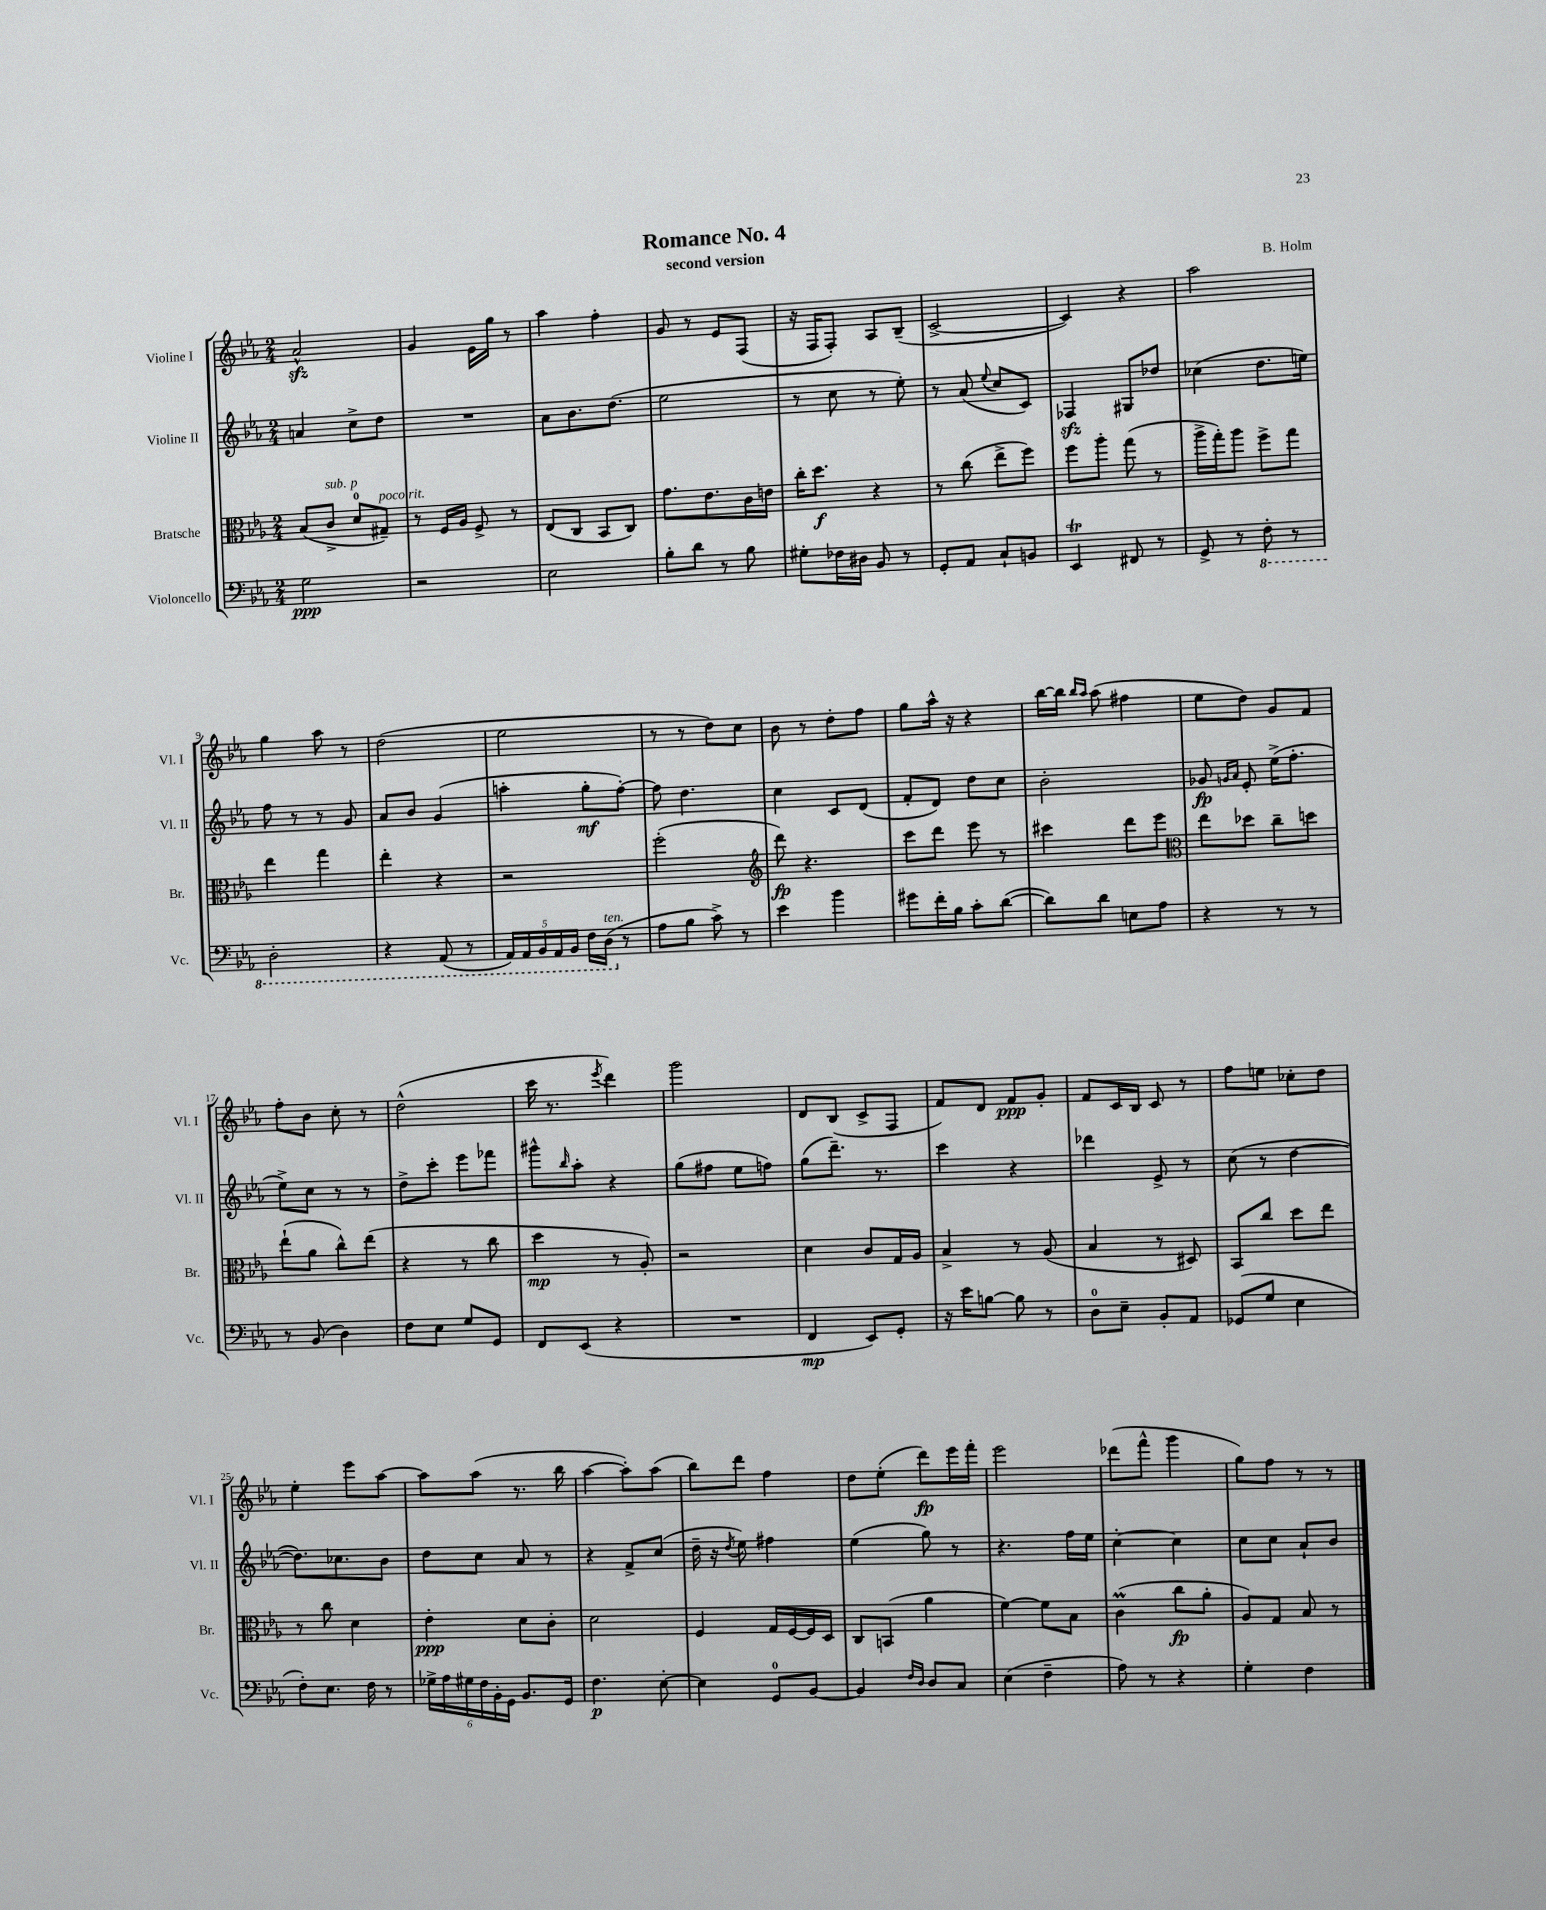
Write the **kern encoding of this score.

**kern	**dynam	**kern	**dynam	**kern	**dynam	**kern	**dynam
*part4	*part4	*part3	*part3	*part2	*part2	*part1	*part1
*staff4	*staff4	*staff3	*staff3	*staff2	*staff2	*staff1	*staff1
*I"Violoncello	*	*I"Bratsche	*	*I"Violine II	*	*I"Violine I	*
*I'Vc.	*	*I'Br.	*	*I'Vl. II	*	*I'Vl. I	*
*clefF4	*	*clefC3	*	*clefG2	*	*clefG2	*
*k[b-e-a-]	*	*k[b-e-a-]	*	*k[b-e-a-]	*	*k[b-e-a-]	*
*M2/4	*	*M2/4	*	*M2/4	*	*M2/4	*
=1	=1	=1	=1	=1	=1	=1	=1
2G\	ppp	(8B-/L	.	4an/	.	2a-zz^^/	.
!	!	!LO:TX:a:i:t=sub. p	!	!	!	!	!
.	.	8c^/J	.	.	.	.	.
.	.	8d/L	.	8cc^\L	.	.	.
!	!	!LO:TX:a:i:t=poco rit.	!	!	!	!	!
.	.	8G#X~/J)	.	8dd\J	.	.	.
=2	=2	=2	=2	=2	=2	=2	=2
2r	.	8r	.	2r	.	4g/	.
.	.	16F/LL	.	.	.	.	.
.	.	16A-/JJ	.	.	.	.	.
.	.	8F^/	.	.	.	16e-\LL	.
.	.	.	.	.	.	16gg\JJ	.
.	.	8r	.	.	.	8r	.
=3	=3	=3	=3	=3	=3	=3	=3
2E-\	.	(8E-/L	.	8a-\L	.	4aa-\	.
.	.	8C/J	.	8.b-\	.	.	.
.	.	8BB-/L	.	.	.	4ff'\	.
.	.	.	.	(8.dd\J	.	.	.
.	.	8C/J)	.	.	.	.	.
=4	=4	=4	=4	=4	=4	=4	=4
8B-'\L	.	8.g\L	.	2ee-\	.	8g/	.
8d\J	.	.	.	.	.	8r	.
.	.	8.e-\	.	.	.	.	.
8r	.	.	.	.	.	8e-/L	.
8B-\	.	16c\L	.	.	.	(8F/J	.
.	.	16en\JJ	.	.	.	.	.
=5	=5	=5	=5	=5	=5	=5	=5
8G#X'\L	.	16cc'\KL	.	8r	.	16r	.
.	.	8.dd\J	f	.	.	16F/KL	.
16F-X\L	.	.	.	8cc\	.	8F'/J)	.
16D#X\JJ	.	.	.	.	.	.	.
8BB-/	.	4r	.	8r	.	8A-/L	.
8r	.	.	.	8ee-'\)	.	(8B-~/J	.
=6	=6	=6	=6	=6	=6	=6	=6
8GG'/L	.	8r	.	8r	.	[2c^/	.
8AA-/J	.	(8cc\	.	(8a-/	.	.	.
.	.	.	.	8qqee-/	.	.	.
8C`/L	.	8ee-^\L	.	8cc/L	.	.	.
8BBn/J	.	8ff\J)	.	8c/J)	.	.	.
=7	=7	=7	=7	=7	=7	=7	=7
4EE-T/	.	8ff\L	.	4F-Xzz/	.	4c/])	.
.	.	8aa-'\J	.	.	.	.	.
8FF#X/	.	(8gg\	.	8G#X/L	.	4r	.
8r	.	8r	.	8dd-X/J	.	.	.
=8	=8	=8	=8	=8	=8	=8	=8
8GG^/	.	16aa-^\LL	.	(4cc-X\	.	2aa-\	.
.	.	16gg'\J)	.	.	.	.	.
8r	.	8aa-\J	.	.	.	.	.
*8ba	*	*	*	*	*	*	*
8FF'\	.	8ff^\L	.	8.dd\L	.	.	.
8r	.	8gg\J	.	.	.	.	.
.	.	.	.	16een\Jk)	.	.	.
!!LO:LB:g=z
=9	=9	=9	=9	=9	=9	=9	=9
2DD'\	.	4ee-\	.	8ff\	.	4gg\	.
.	.	.	.	8r	.	.	.
.	.	4gg\	.	8r	.	8aa-\	.
.	.	.	.	8g/	.	8r	.
=10	=10	=10	=10	=10	=10	=10	=10
4r	.	4ee-'\	.	8a-/L	.	(2dd\	.
.	.	.	.	8b-/J	.	.	.
(8AAA-/	.	4r	.	(4g/	.	.	.
8r	.	.	.	.	.	.	.
=11	=11	=11	=11	=11	=11	=11	=11
20AAA-/LL)	.	2r	.	4aan'\	.	2ee-\	.
20AAA-/	.	.	.	.	.	.	.
20BBB-/	.	.	.	.	.	.	.
20AAA-/	.	.	.	.	.	.	.
20BBB-/JJ	.	.	.	.	.	.	.
16FF\LL	.	.	.	8gg'\L	mf	.	.
!LO:TX:a:i:t=ten.	!	!	!	!	!	!	!
(16DD\JJ	.	.	.	.	.	.	.
*X8ba	*	*	*	*	*	*	*
8r	.	.	.	[8ff'\J)	.	.	.
=12	=12	=12	=12	=12	=12	=12	=12
8A-\L	.	(2ff'\	.	8ff\]	.	8r	.
8B-\J	.	.	.	4.dd\	.	8r	.
8c^\)	.	.	.	.	.	8dd\L)	.
8r	.	.	.	.	.	8cc\J	.
=13	=13	=13	=13	=13	=13	=13	=13
*	*	*clefG2	*	*	*	*	*
4e-\	.	8ddd\)	fp	4cc\	.	8b-\	.
.	.	4.r	.	.	.	8r	.
4b-\	.	.	.	8c/L	.	8dd'\L	.
.	.	.	.	(8d/J	.	8ff\J	.
=14	=14	=14	=14	=14	=14	=14	=14
8g#X\L	.	8ccc\L	.	8f'/L	.	8gg\L	.
16f'\L	.	8ddd\J	.	8d/J)	.	16aa-^^\Jk	.
16B-\JJ	.	.	.	.	.	16r	.
8c'\L	.	8eee-\	.	8dd\L	.	4r	.
([8d\J	.	8r	.	8cc\J	.	.	.
=15	=15	=15	=15	=15	=15	=15	=15
8d\L])	.	4ccc#X\	.	2b-'\	.	[16bb-\LL	.
.	.	.	.	.	.	16bb-\JJ]	.
.	.	.	.	.	.	16qqbb-/LL	.
.	.	.	.	.	.	16qqaa-/JJ	.
8d\J	.	.	.	.	.	(8aa-\	.
8En\L	.	8ddd\L	.	.	.	4ff#X\	.
8A-\J	.	8eee-\J	.	.	.	.	.
=16	=16	=16	=16	=16	=16	=16	=16
*	*	*clefC3	*	*	*	*	*
4r	.	8ee-\L	.	8g-X/	fp	8ee-\L	.
.	.	.	.	16qqgn/LL	.	.	.
.	.	.	.	16qqa-/JJ	.	.	.
.	.	8dd-X\J	.	8e-'/	.	8dd\J)	.
8r	.	8cc~\L	.	(16ee-^\KL	.	8g/L	.
.	.	.	.	8.ff'\J	.	.	.
8r	.	8ddn\J	.	.	.	8f/J	.
!!LO:LB:g=z
=17	=17	=17	=17	=17	=17	=17	=17
8r	.	(8ee-`\L	.	8ee-^\L)	.	8ff'\L	.
(8BB-/	.	8a-\J	.	8cc\J	.	8b-\J	.
4D\)	.	8cc^^\L)	.	8r	.	8cc'\	.
.	.	(8ee-\J	.	8r	.	8r	.
=18	=18	=18	=18	=18	=18	=18	=18
8F\L	.	4r	.	8dd^\L	.	(2dd^^\	.
8E-\J	.	.	.	8ccc'\J	.	.	.
8G/L	.	8r	.	8eee-\L	.	.	.
8GG/J	.	8cc\	.	8fff-X\J	.	.	.
=19	=19	=19	=19	=19	=19	=19	=19
8FF/L	.	4dd\	mp	8ggg#X^^\L	.	16ccc\	.
.	.	.	.	.	.	8.r	.
.	.	.	.	16qqbb-/	.	.	.
(8EE-/J	.	.	.	8aa-'\J	.	.	.
.	.	.	.	.	.	8qeee-/	.
4r	.	8r	.	4r	.	4ddd\)	.
.	.	8A-'/)	.	.	.	.	.
=20	=20	=20	=20	=20	=20	=20	=20
2r	.	2r	.	(8gg\L	.	2ggg\	.
.	.	.	.	8ff#X\J	.	.	.
.	.	.	.	8ee-\L	.	.	.
.	.	.	.	8ffn\J)	.	.	.
=21	=21	=21	=21	=21	=21	=21	=21
4FF/	mp	4d\	.	(8gg\L	.	8d/L	.
.	.	.	.	8.ddd~\J)	.	(8B-/J	.
8EE-/L)	.	8c/L	.	.	.	8c^/L	.
.	.	.	.	8.r	.	.	.
8GG'/J	.	16G/L	.	.	.	8F/J	.
.	.	16A-/JJ	.	.	.	.	.
=22	=22	=22	=22	=22	=22	=22	=22
16r	.	4B-^/	.	4ccc\	.	8f/L)	.
16e-\KL	.	.	.	.	.	.	.
[8Bn\J	.	.	.	.	.	8d/J	.
8B\]	.	8r	.	4r	.	8f/L	ppp
8r	.	(8A-/	.	.	.	8g'/J	.
=23	=23	=23	=23	=23	=23	=23	=23
8D\L	.	4B-/	.	4ddd-X\	.	8f/L	.
8E-~\J	.	.	.	.	.	16c/L	.
.	.	.	.	.	.	16B-/JJ	.
8BB-'/L	.	8r	.	8e-^/	.	8c/	.
8AA-/J	.	8D#X/)	.	8r	.	8r	.
=24	=24	=24	=24	=24	=24	=24	=24
(8GG-X/L	.	8BB-/L	.	(8cc\	.	8ff\L	.
8G/J	.	8cc/J	.	8r	.	8een\J	.
4E-\	.	8dd\L	.	[4dd\	.	8cc-X'\L	.
.	.	8ee-\J	.	.	.	8dd\J	.
!!LO:LB:g=z
=25	=25	=25	=25	=25	=25	=25	=25
8F'\L)	.	8r	.	8.dd\L])	.	4ee-'\	.
8.E-\J	.	8cc\	.	.	.	.	.
.	.	.	.	8.cc-X\	.	.	.
.	.	4d\	.	.	.	8eee-\L	.
16F\	.	.	.	.	.	.	.
8r	.	.	.	8b-\J	.	[8aa-\J	.
=26	=26	=26	=26	=26	=26	=26	=26
24G-X^\LL	.	4e-'\	ppp	8dd\L	.	8aa-\L]	.
24A-\	.	.	.	.	.	.	.
24G#X\	.	.	.	.	.	.	.
24F\	.	.	.	8cc\J	.	(8aa-\J	.
24BB-'\	.	.	.	.	.	.	.
24GG\JJ	.	.	.	.	.	.	.
8.BB-/L	.	8d\L	.	8a-/	.	8.r	.
.	.	8c'\J	.	8r	.	.	.
16GG/Jk	.	.	.	.	.	16bb-\	.
=27	=27	=27	=27	=27	=27	=27	=27
4.F\	p	2d\	.	4r	.	[4aa-\	.
.	.	.	.	8f^/L	.	8aa-'\L])	.
[8E-'\	.	.	.	(8cc/J	.	(8aa-\J	.
=28	=28	=28	=28	=28	=28	=28	=28
4E-\]	.	4F/	.	16dd~\	.	8bb-\L)	.
.	.	.	.	16r	.	.	.
.	.	.	.	8qdd/	.	.	.
.	.	.	.	8ee-\)	.	8ddd\J	.
8GG/L	.	16G/LL	.	4ff#X\	.	4ff\	.
.	.	[16F/	.	.	.	.	.
[8BB-/J	.	16F/]	.	.	.	.	.
.	.	16D/JJ	.	.	.	.	.
=29	=29	=29	=29	=29	=29	=29	=29
4BB-/]	.	8C/L	.	(4ee-\	.	8dd\L	.
.	.	(8BBn/J	.	.	.	(8ee-'\J	.
16qqF/LL	.	.	.	.	.	.	.
16qqD/JJ	.	.	.	.	.	.	.
8D/L	.	4a-\	.	8gg\)	.	8ddd\L)	fp
8C/J	.	.	.	8r	.	16eee-\L	.
.	.	.	.	.	.	16fff'\JJ	.
=30	=30	=30	=30	=30	=30	=30	=30
(4E-\	.	[4f\)	.	4.r	.	2eee-\	.
4F~\	.	8f\L]	.	.	.	.	.
.	.	8B-\J	.	16ff\LL	.	.	.
.	.	.	.	16ee-\JJ	.	.	.
=31	=31	=31	=31	=31	=31	=31	=31
8A-\)	.	(4cM\	.	[4cc'\	.	(8ddd-X\L	.
8r	.	.	.	.	.	8fff^^\J	.
4r	.	8cc\L	fp	4cc\]	.	4ggg\	.
.	.	8a-'\J	.	.	.	.	.
=32	=32	=32	=32	=32	=32	=32	=32
4G'\	.	8A-/L)	.	8cc\L	.	8gg\L)	.
.	.	8G/J	.	8cc\J	.	8ff\J	.
4F\	.	8B-/	.	8a-`/L	.	8r	.
.	.	8r	.	8b-/J	.	8r	.
==	==	==	==	==	==	==	==
*-	*-	*-	*-	*-	*-	*-	*-
